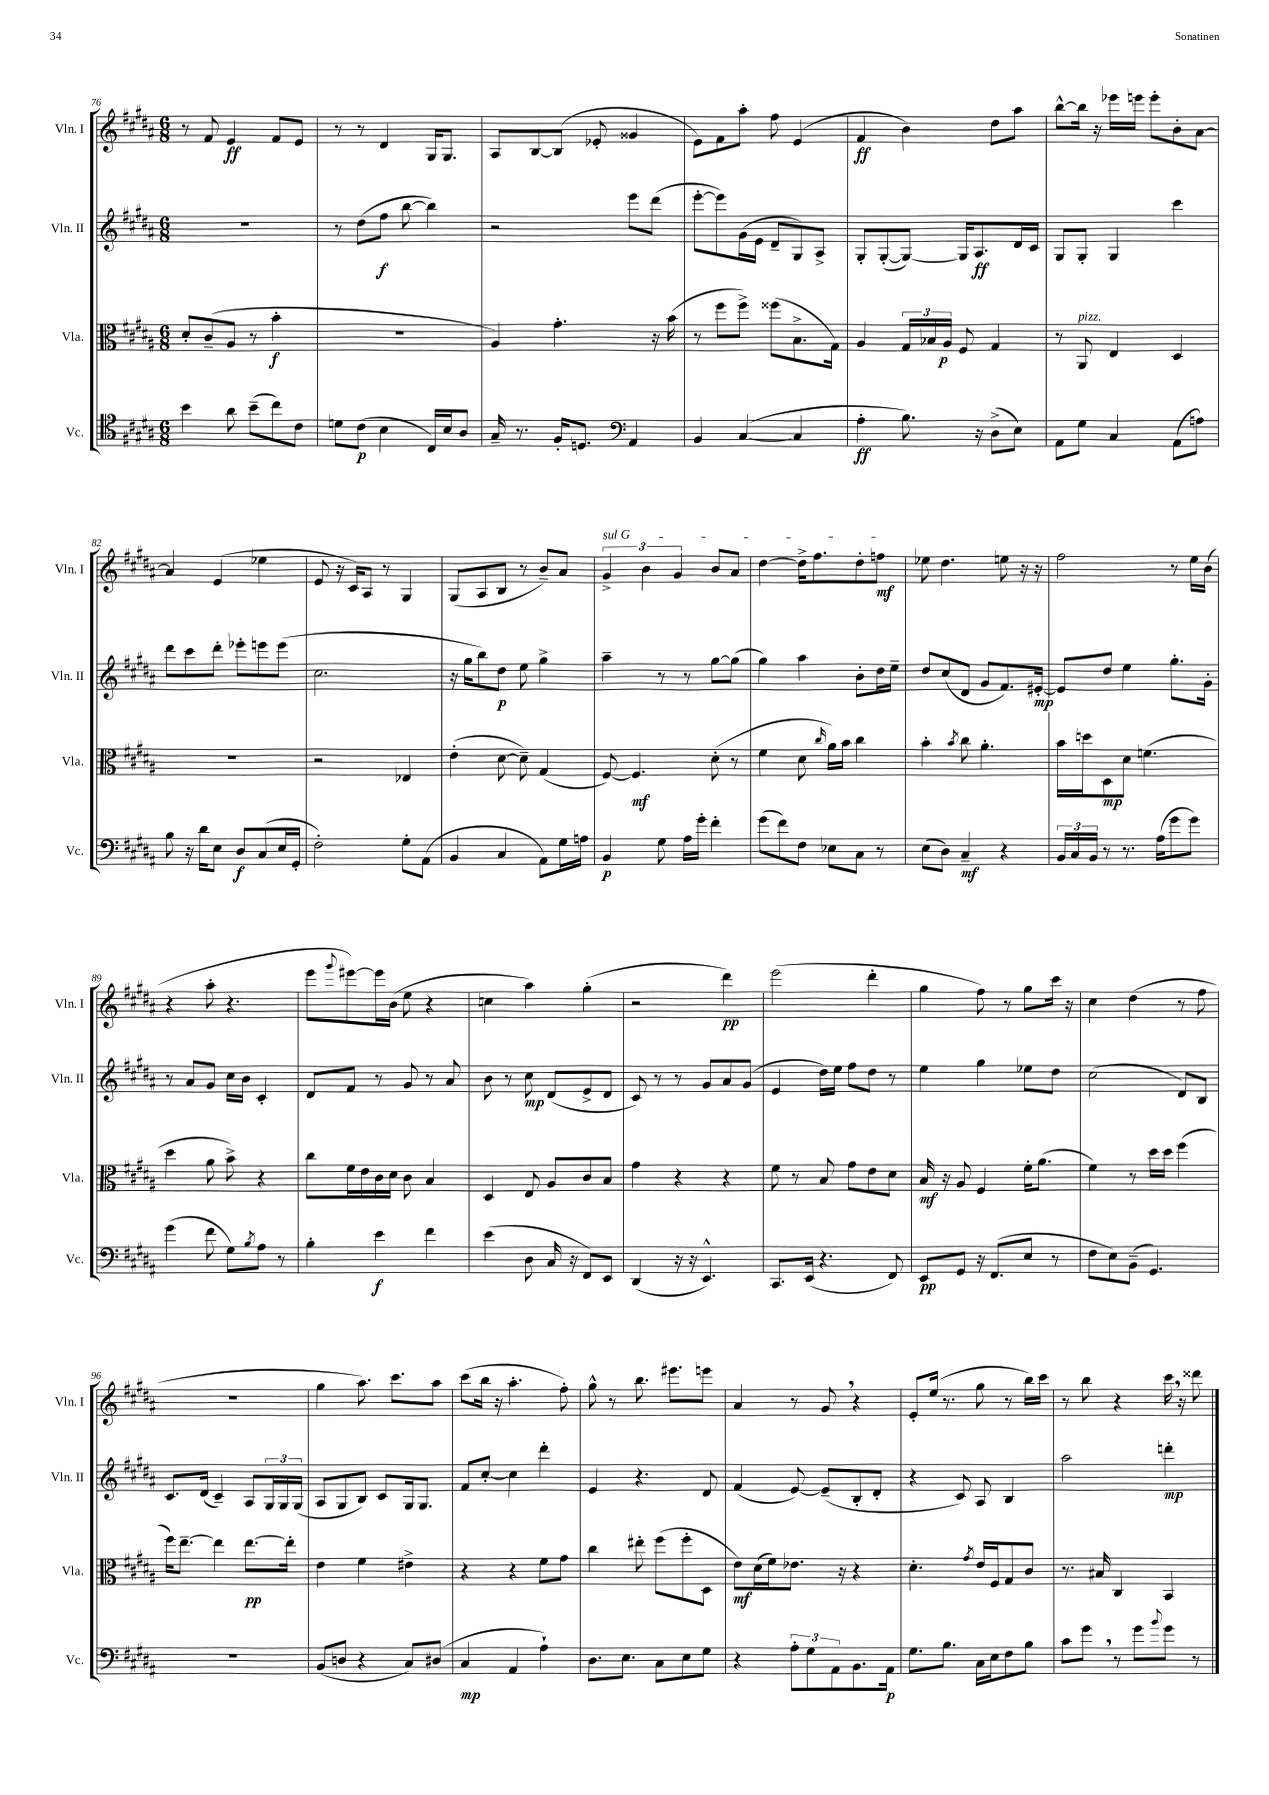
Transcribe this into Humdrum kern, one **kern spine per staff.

**kern	**kern	**kern	**kern
*staff4	*staff3	*staff2	*staff1
*clefC4	*clefC3	*clefG2	*clefG2
*k[f#c#g#d#a#]	*k[f#c#g#d#a#]	*k[f#c#g#d#a#]	*k[f#c#g#d#a#]
*M6/8	*M6/8	*M6/8	*M6/8
4b	8d#'	2.r	8r
.	(8c#~	.	8f#
8a#	8A#	.	4e
(8b~	8r	.	.
8cc#)	4b'	.	8f#
8c#	.	.	8e
=	=	=	=
8d	2.r	8r	8r
(8c#	.	(8dd#	8r
4B	.	8ff#	4d#
.	.	[8bb	.
16C#)	.	4bb])	16G#
16B	.	.	8.G#
8A#	.	.	.
=	=	=	=
16G#~	4A#)	2r	8A#
8.r	.	.	.
.	.	.	[8B
16F#'	4.g#'	.	(8B]
8.D	.	.	.
.	.	.	8e-'
*clefF4	*	*	*
4AA#	.	8eee	4g##
.	16r	(8ddd#	.
.	(16b	.	.
=	=	=	=
4BB	8r	[8eee'	8e)
.	8ff#	8eee])	8f#
([4C#	8ff#^)	(16g#	8aa#'
.	.	16e	.
.	(8ff##	8d#~	8ff#
4C#]	8.B^	8G#)	(4e
.	.	8A#^	.
.	16G#)	.	.
=	=	=	=
4A#'	4A#	8G#'	4f#
.	.	([8G#'	.
8.B)	24G#	8G#_)	4b)
.	24B-	.	.
.	24A#	.	.
.	8F#	16G#]	.
16r	.	8.A#	.
(8D#^	4G#	.	8dd#
8E)	.	16d#	8aa#
.	.	16c#	.
=	=	=	=
8AA#	8r	8G#	[8bb^^
8G#	8AA#	8G#'	16bb]
.	.	.	16r
4C#	4E	4G#	16eee-
.	.	.	16eee
.	.	.	8eee'
(8AA#	4D#	4ccc#	8b'
8A)	.	.	[8a#
=	=	=	=
8B	2.r	8ddd#	4a#]
16r	.	8ccc#	.
16d#	.	.	.
8E	.	8ddd#'	(4e
8D#	.	8eee-'	.
(8C#	.	8eee	4ee-
16E	.	(8eee	.
16GG#'	.	.	.
=	=	=	=
2F#')	2r	2.cc#	8e
.	.	.	16r
.	.	.	16c#)
.	.	.	8A#
.	.	.	8r
8G#'	4E-	.	4G#
(8AA#	.	.	.
=	=	=	=
4BB	(4e'	16r	(8G#
.	.	16gg#	.
.	.	8bb)	8A#
4C#	[8d#	8dd#	8B
.	8d#~])	8ee	8r
8AA#)	(4G#	4gg#^	8b~)
16G#	.	.	8a#
16A	.	.	.
=	=	=	=
4BB	[8F#)	4aa#~	6g#^
.	4.F#]	.	.
.	.	.	6b
8G#	.	8r	.
.	.	.	6g#
16A#	.	8r	.
16g#'	.	.	.
4f#'	(8d#'	[8gg#	8b
.	8r	(8gg#]	8a#
=	=	=	=
(8g#	4f#	4gg#)	[4dd#
8f#)	.	.	.
8F#	8d#	4aa#	16dd#^]
.	.	.	8.ff#
.	16qqcc#	.	.
8E-	16a#)	.	.
.	16b	.	.
8C#	4cc#	8b'	8dd#'
8r	.	16dd#	8ff
.	.	16ee~	.
=	=	=	=
(8E	4b'	8dd#	8ee-
8D#)	.	(8cc#	4.dd#
.	8qb	.	.
4C#~	8cc#	8d#	.
.	4.a#'	8g#	.
4r	.	8.f#)	8ee
.	.	.	16r
.	.	[16e#'	16r
=	=	=	=
24BB	16b	8e#]	2ff#
24C#	.	.	.
.	16dd	.	.
24BB	.	.	.
8r	8D#	8dd#	.
8.r	8d#	4ee	.
.	(4.f	.	.
(16A#	.	.	.
8g#	.	8.gg#'	8r
8g#)	.	.	16ee
.	.	16g#'	(16b
=	=	=	=
(4g#	4dd#	8r	4r
.	.	8a#	.
8f#	8a#	8g#	8aa#'
8G#)	8b^)	16cc#	4.r
.	.	16b	.
8qB	.	.	.
8A#	4r	4c#'	.
8r	.	.	.
=	=	=	=
4B'	8cc#	8d#	8eee
.	.	.	8qqggg#
.	16f#	8f#	[8eee#)
.	16e	.	.
4e	16c#	8r	16eee#]
.	16d#	.	(16b
.	8c#	8g#	8ee
4f#	4B	8r	4r
.	.	8a#	.
=	=	=	=
(4e	4D#	8b	4cc
.	.	8r	.
8D#	8E	8cc#	4aa#)
16C#	8A#	(8d#	.
16r	.	.	.
8FF#)	8c#	8e^	(4gg#'
8EE	8B	8d#	.
=	=	=	=
(4DD#	4g#	8c#)	2r
.	.	8r	.
16r	4r	8r	.
16r	.	.	.
4.EE^^)	.	8g#	.
.	4r	8a#	4ddd#)
.	.	(8g#	.
=	=	=	=
8.CC#	8f#	4e	(2eee
.	8r	.	.
(16EE	.	.	.
4.r	8B	16dd#)	.
.	.	16ee	.
.	8g#	8ff#	.
.	8e	8dd#	4ddd#'
8FF#)	8d#	8r	.
=	=	=	=
8EE	16B	4ee	4gg#
.	16r	.	.
8GG#	8A#	.	.
16r	4F#	4gg#	8ff#)
(8.FF#	.	.	.
.	.	.	8r
8E	16f#'	8ee-	8gg#
.	(8.a#	.	.
8r	.	8dd#	16ccc#
.	.	.	16r
=	=	=	=
8F#	4f#)	(2cc#	4cc#
8E)	.	.	.
(8BB~	8r	.	(4dd#
4.GG#)	16dd#	.	.
.	16dd#	.	.
.	(4ff#	8d#)	8r
.	.	8B	8ff#
=	=	=	=
2.r	16ff#)	8.c#	2.r
.	[8.ee~	.	.
.	.	(16d#	.
.	4ee]	4c#~)	.
.	[8.ee	8A#	.
.	.	24G#	.
.	.	24G#	.
.	16ee']	.	.
.	.	(24G#	.
=	=	=	=
(8BB	4e	8A#	4gg#
8D	.	8G#	.
4r	4f#	8B)	8.aa#)
.	.	8c#	.
.	.	.	8.ccc#
8C#)	4e#^	16G#	.
.	.	8.G#	.
(8D#	.	.	8aa#
=	=	=	=
4C#	4r	8f#	(8ccc#
.	.	[8cc#'	16bb
.	.	.	16r
4AA#	4r	4cc#]	4.aa#'
4A#`)	8f#	4ddd#'	.
.	8g#	.	8ff#')
=	=	=	=
8.D#	4cc#	4e	8gg#^^
.	.	.	8r
8.E	.	.	.
.	8ee#'	4.r	8.bb
8C#	(8ff#	.	.
.	.	.	8.eee#
8E	8ff#'	.	.
8G#	8D#	8d#	8eee
=	=	=	=
4r	8e)	(4f#	4a#
.	(16d#	.	.
.	16f#)	.	.
12A#'	8.e-	[8e)	8r
12G#	.	.	.
.	.	(8e~]	8g#
12AA#	.	.	.
.	16r	.	.
8.BB	4r	8B'	4r
.	.	8d#'	.
16AA#	.	.	.
=	=	=	=
8.G#	4.d#'	4r	8e'
.	.	.	(16ee
8.B	.	.	8.r
.	.	8c#)	.
.	8qg#	.	.
16C#	16e	8A#	8gg#
16E	16F#	.	.
8F#	8G#	4B	8r
8B	8c#	.	16bb)
.	.	.	16ccc#
=	=	=	=
8c#	8.r	2aa#	8r
8g#	.	.	8bb
.	16B#	.	.
8r	4C#	.	4r
8g#	.	.	.
8qqb	.	.	.
8g#	4BB	4ddd'	16ccc#
.	.	.	16r
8r	.	.	8ddd##
==	==	==	==
*-	*-	*-	*-
